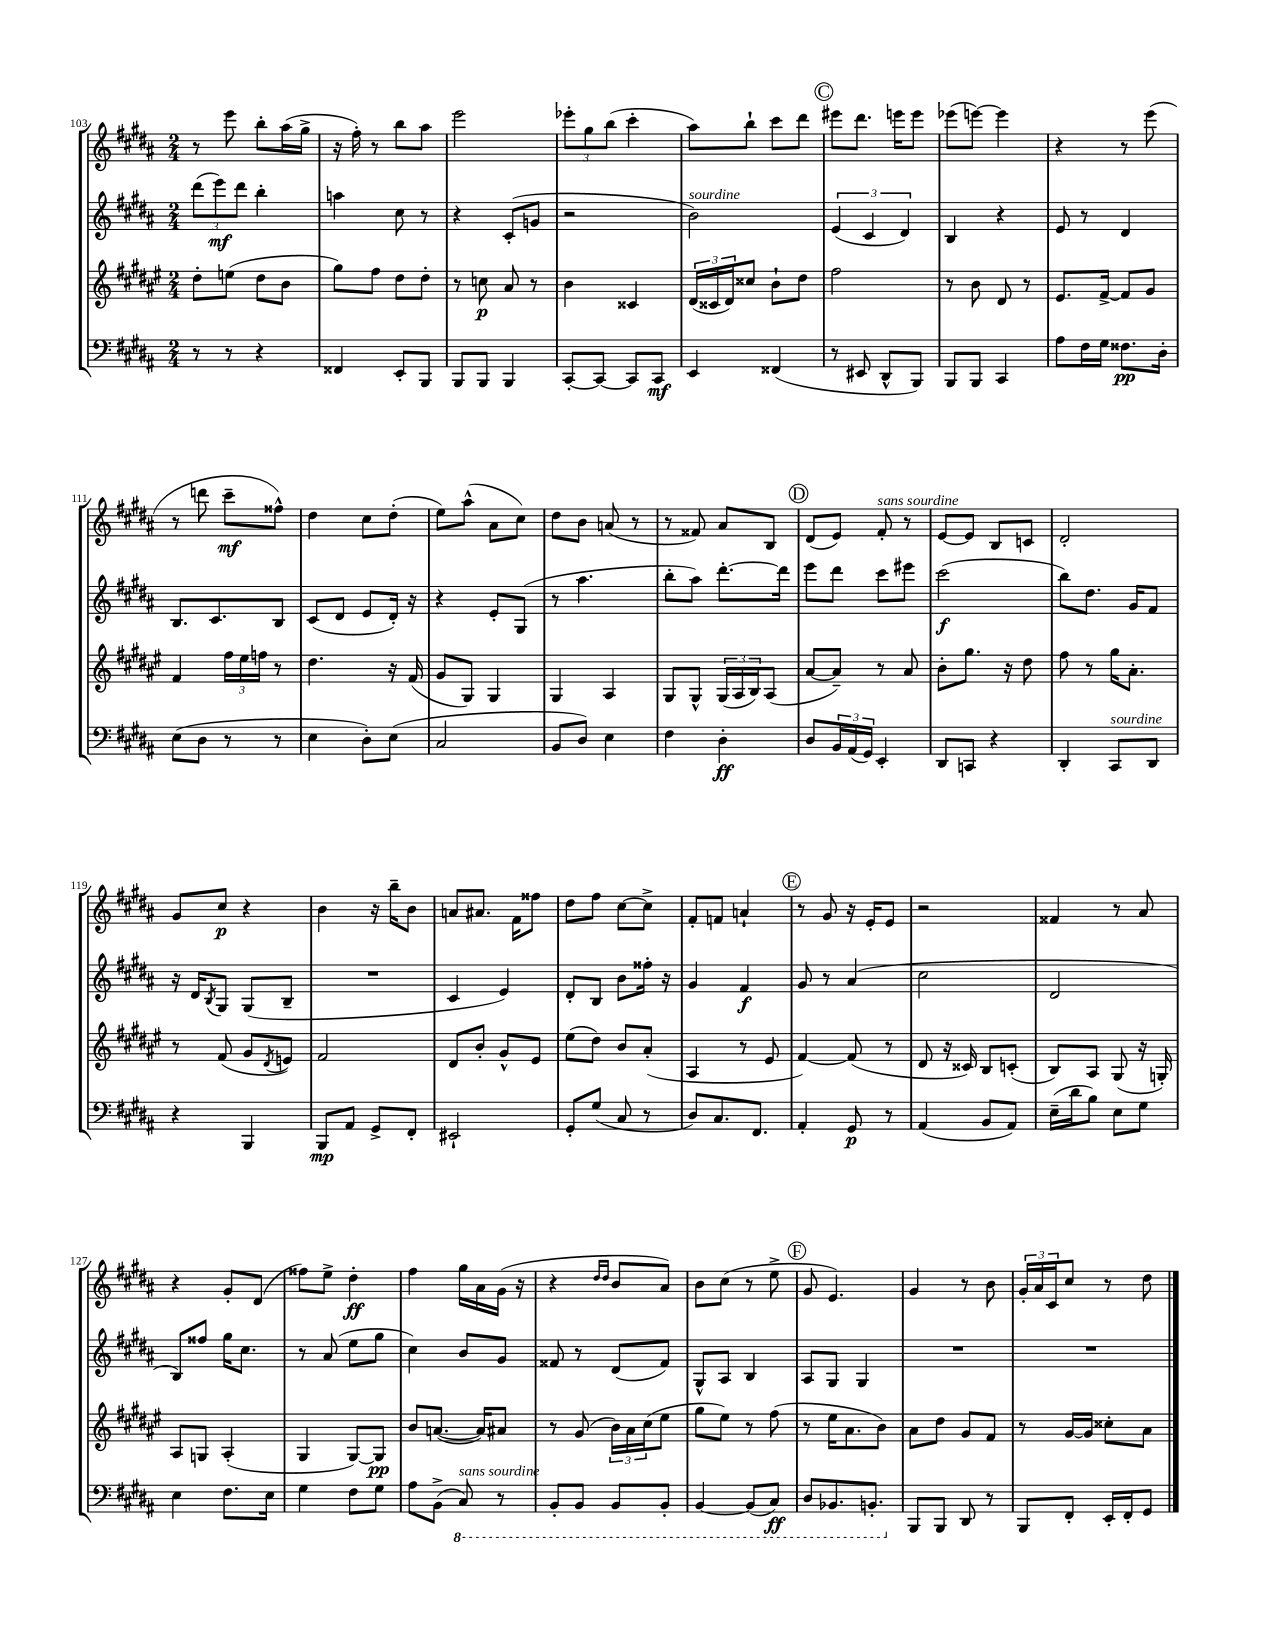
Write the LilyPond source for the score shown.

<<
\new StaffGroup <<
\new Staff = "s0" {
    \clef treble \key b \major \numericTimeSignature \time 2/4
    r8 e'''8 b''8-. ais''16( gis''16-> |
    r16 fis''16-.) r8 b''8 ais''8 |
    e'''2 |
    \tuplet 3/2 { ees'''8-. gis''8 b''8( } cis'''4-. |
    ais''8) b''8-! cis'''8 dis'''8 |
    \mark \markup { \circle "C" } eis'''8 dis'''8. e'''16 e'''8 |
    ees'''8( e'''8~) e'''4 |
    r4 r8 e'''8( |
    r8 d'''8 cis'''8--\mf fisis''8-^) |
    dis''4 cis''8 dis''8-.( |
    e''8) ais''8-^( ais'8 cis''8) |
    dis''8 b'8 a'8( r8 |
    r8 fisis'8) ais'8 b8 |
    \mark \markup { \circle "D" } dis'8( e'8) fis'8-.^\markup { \italic "sans sourdine" } r8 |
    e'8~ e'8 b8 c'8 |
    dis'2-. |
    gis'8 cis''8\p r4 |
    b'4 r16 b''16-- b'8 |
    a'8 ais'8. fis'16 fisis''8 |
    dis''8 fis''8 cis''8~ cis''8-> |
    fis'8-. f'8 a'4-! |
    \mark \markup { \circle "E" } r8 gis'8 r16 e'16-. e'8 |
    r2 |
    fisis'4 r8 ais'8 |
    r4 gis'8-. dis'8( |
    fisis''8) e''8-> dis''4-.\ff |
    fis''4 gis''16 ais'16 gis'16( r16 |
    r4 \grace { dis''16 dis''16 } b'8 ais'8) |
    b'8 cis''8( r8 e''8-> |
    \mark \markup { \circle "F" } gis'8 e'4.) |
    gis'4 r8 b'8 |
    \tuplet 3/2 { gis'16-. ais'16 cis'16 } cis''8 r8 dis''8 \bar "|." |
}
\new Staff = "s1" {
    \clef treble \key b \major \numericTimeSignature \time 2/4
    \tuplet 3/2 { dis'''8( e'''8\mf) dis'''8 } b''4-. |
    a''4 cis''8 r8 |
    r4 cis'8-.( g'8 |
    r2 |
    b'2^\markup { \italic "sourdine" }) |
    \mark \markup { \circle "C" } \tuplet 3/2 { e'4( cis'4 dis'4) } |
    b4 r4 |
    e'8 r8 dis'4 |
    b8. cis'8. b8 |
    cis'8( dis'8 e'8 dis'16-.) r16 |
    r4 e'8-. gis8( |
    r8 ais''4. |
    b''8-. ais''8) dis'''8.~-. dis'''16 |
    \mark \markup { \circle "D" } e'''8 dis'''8 cis'''8 eis'''8 |
    cis'''2\f( |
    b''8) dis''8. gis'16 fis'8 |
    r16 dis'16 \acciaccatura { b8 } gis8 gis8( b8-- |
    R2 |
    cis'4 e'4) |
    dis'8-. b8 b'8 fisis''16-. r16 |
    gis'4 fis'4\f |
    \mark \markup { \circle "E" } gis'8 r8 ais'4( |
    cis''2 |
    dis'2 |
    b8) fisis''8 gis''16 cis''8. |
    r8 ais'8( e''8 gis''8 |
    cis''4) b'8 gis'8 |
    fisis'8 r8 dis'8( fisis'8) |
    gis8-^ ais8 b4 |
    \mark \markup { \circle "F" } ais8 gis8 gis4 |
    R2 |
    R2 \bar "|." |
}
\new Staff = "s2" {
    \clef treble \key fis \major \numericTimeSignature \time 2/4
    dis''8-. e''8( dis''8 b'8 |
    gis''8) fis''8 dis''8 dis''8-. |
    r8 c''8\p ais'8 r8 |
    b'4 cisis'4 |
    \tuplet 3/2 { dis'16( cisis'16 dis'16) } cisis''8 b'8-! dis''8 |
    \mark \markup { \circle "C" } fis''2 |
    r8 b'8 dis'8 r8 |
    eis'8. fis'16~-> fis'8 gis'8 |
    fis'4 \tuplet 3/2 { fis''16 eis''16 f''16 } r8 |
    dis''4. r16 fis'16( |
    gis'8 gis8) gis4 |
    gis4 ais4 |
    gis8 gis8-^ \tuplet 3/2 { gis16( ais16 b16) } ais8( |
    \mark \markup { \circle "D" } ais'8~ ais'8--) r8 ais'8 |
    b'8-. gis''8. r16 dis''8 |
    fis''8 r8 gis''16 ais'8.-. |
    r8 fis'8( gis'8 \acciaccatura { dis'8 } e'8) |
    fis'2 |
    dis'8 b'8-. gis'8-^ eis'8 |
    eis''8( dis''8) b'8 ais'8-.( |
    ais4 r8 eis'8 |
    \mark \markup { \circle "E" } fis'4~) fis'8( r8 |
    dis'8 r16 cisis'16) b8 c'8-.( |
    b8) ais8 gis8( r16 g16-.) |
    ais8 g8 ais4-.( |
    gis4 gis8~) gis8\pp |
    b'8 a'8.~( a'16) ais'8 |
    r8 gis'8( \tuplet 3/2 { b'16) ais'16 cis''16( } eis''8 |
    gis''8 eis''8) r8 fis''8( |
    \mark \markup { \circle "F" } r8 eis''16 ais'8. b'8) |
    ais'8 dis''8 gis'8 fis'8 |
    r8 gis'16~ gis'16 cisis''8-. ais'8 \bar "|." |
}
\new Staff = "s3" {
    \clef bass \key b \major \numericTimeSignature \time 2/4
    r8 r8 r4 |
    fisis,4 e,8-. b,,8 |
    b,,8 b,,8 b,,4 |
    cis,8~-. cis,8~ cis,8 cis,8\mf |
    e,4 fisis,4( |
    \mark \markup { \circle "C" } r8 eis,8 dis,8-^ b,,8) |
    b,,8 b,,8 cis,4 |
    ais8 fis16 gis16 fisis8.\pp dis16-. |
    e8( dis8 r8 r8 |
    e4 dis8-.) e8( |
    cis2 |
    b,8 dis8) e4 |
    fis4 dis4-.\ff |
    \mark \markup { \circle "D" } dis8 \tuplet 3/2 { b,16 ais,16( gis,16) } e,4-. |
    dis,8 c,8 r4 |
    dis,4-. cis,8^\markup { \italic "sourdine" } dis,8 |
    r4 b,,4 |
    b,,8\mp ais,8 gis,8-> fis,8-. |
    eis,2-! |
    gis,8-. gis8( cis8 r8 |
    dis8) cis8. fis,8. |
    \mark \markup { \circle "E" } ais,4-. gis,8\p r8 |
    ais,4( b,8 ais,8) |
    e16--( dis'16 b8) e8 gis8 |
    e4 fis8. e16 |
    gis4 fis8 gis8 |
    ais8 b,8->( \ottava #-1 cis,8^\markup { \italic "sans sourdine" }) r8 |
    b,,8-. b,,8 b,,8 b,,8-. |
    b,,4~ b,,8( cis,8\ff) |
    \mark \markup { \circle "F" } dis,8 bes,,8. b,,8.-. \ottava #0 |
    b,,8 b,,8 dis,8 r8 |
    b,,8 fis,8-. e,16-. fis,16-. gis,8 \bar "|." |
}
>>
>>
\layout { \context { \Score currentBarNumber = #103 } }
